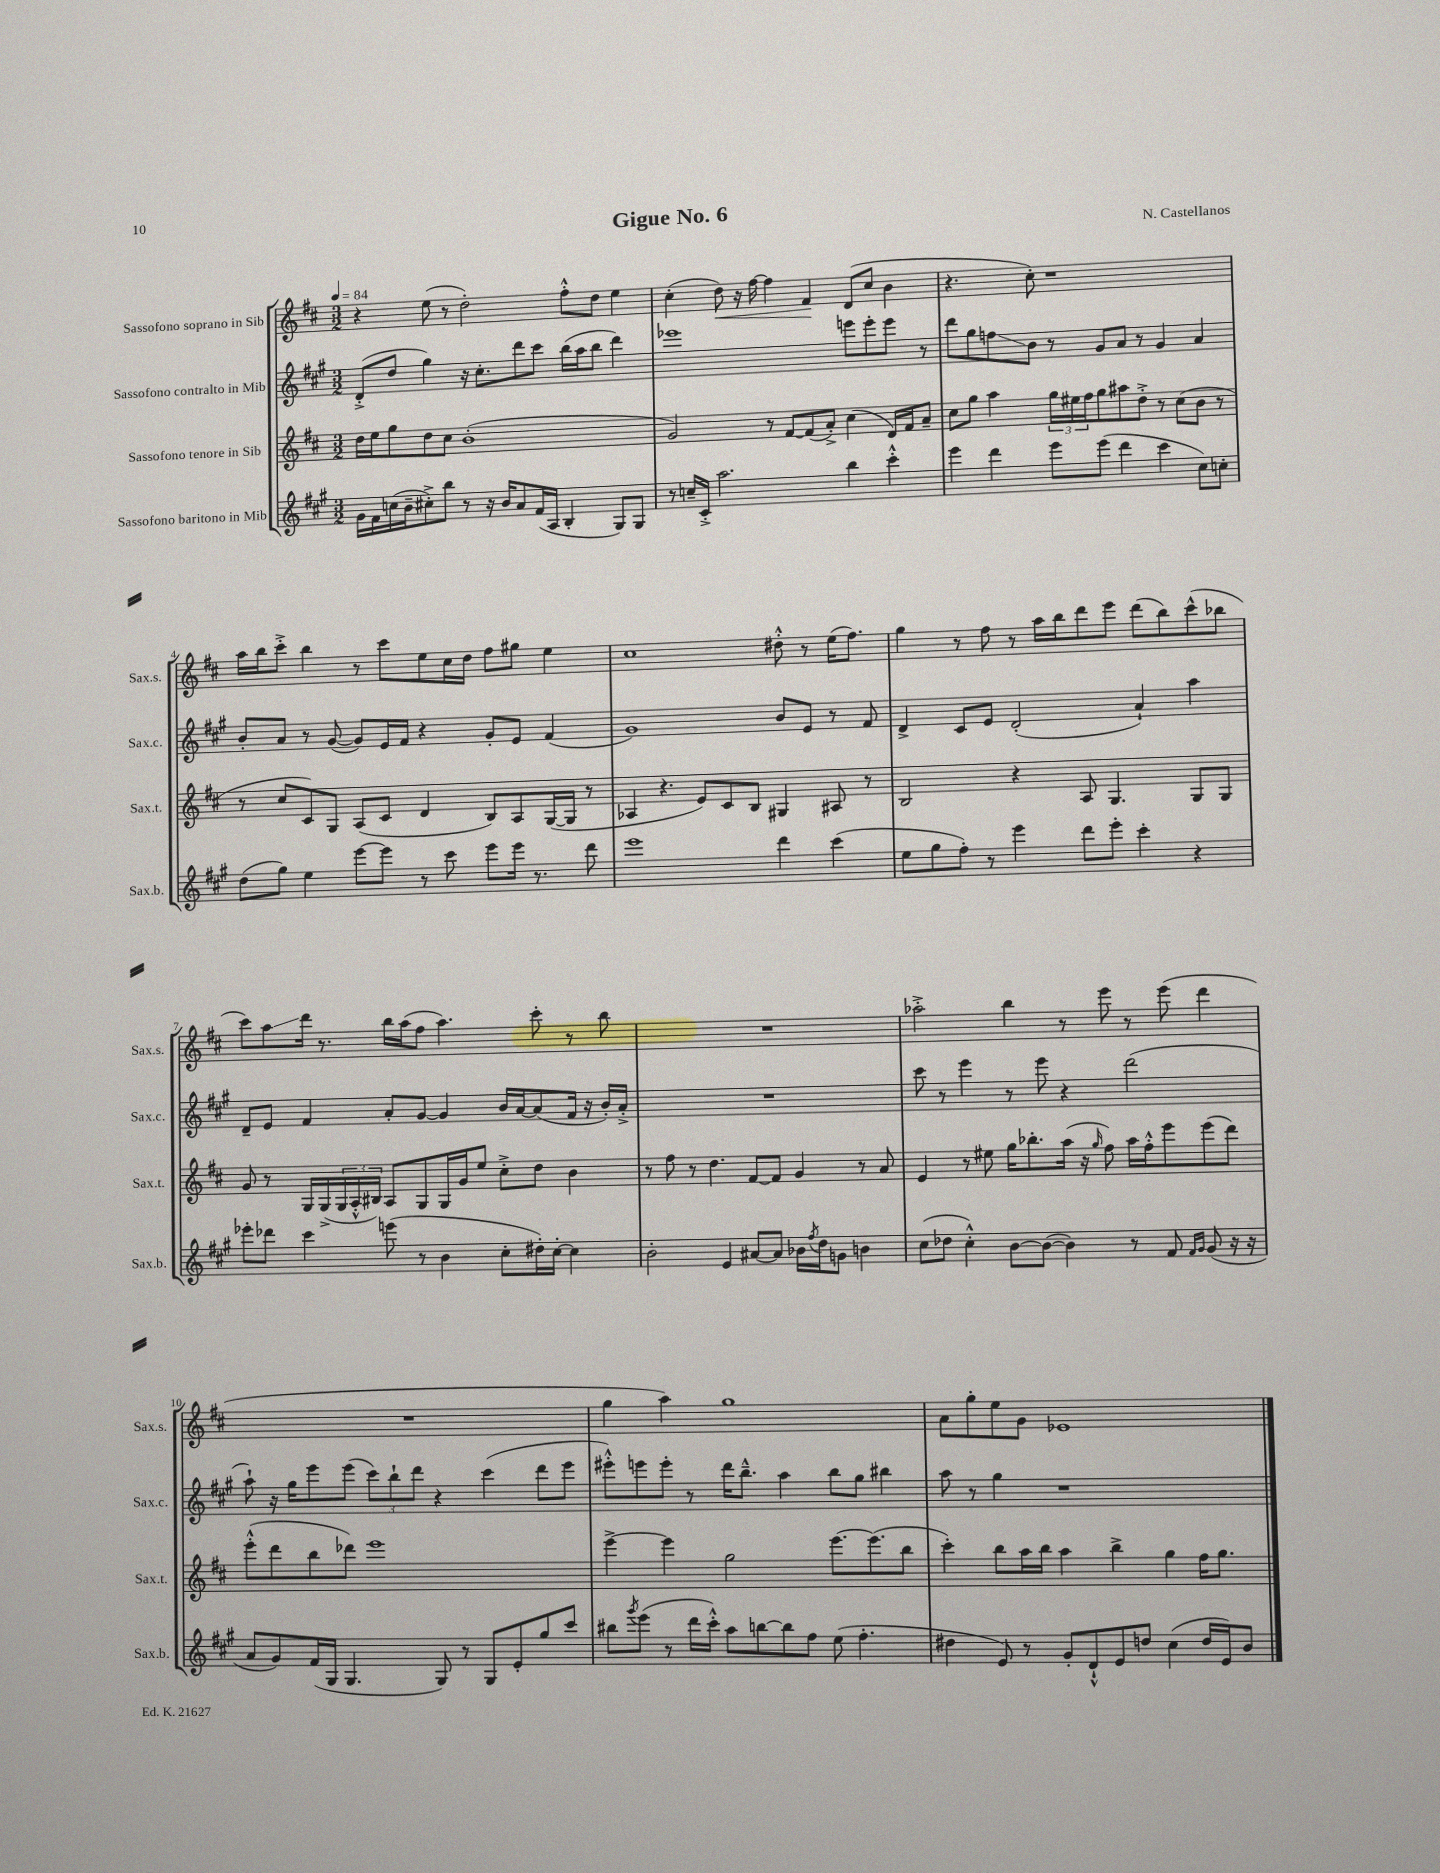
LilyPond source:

\header { title = "Gigue No. 6" composer = "N. Castellanos" }
<<
\new StaffGroup <<
\new Staff = "s0" \with { instrumentName = "Sassofono soprano in Sib" shortInstrumentName = "Sax.s." } {
    \clef treble \key d \major \numericTimeSignature \time 3/2 \tempo 4 = 84
    r4 e''8( r8 d''2-.) fis''8-.-^ d''8 e''4 |
    cis''4-.( d''8\<) r16 fis''16~ fis''4 fis'4\! d'8( cis''8 b'4 |
    r4. cis''8-.) r1 |
    a''16 b''16 cis'''8-.-> b''4 r8 cis'''8 e''8 cis''16 d''16 fis''8 gis''8 e''4 |
    cis''1 dis''8-.-^ r8 e''16( fis''8.) |
    g''4 r8 fis''8 r8 a''16 b''16 d'''8 e'''8 d'''8( b''8) cis'''8-^( bes''8 |
    cis'''8) a''8\glissando d'''16 r8. b''16 a''16( fis''8 a''4.) cis'''8-. r8 b''8 |
    R1. |
    aes''2-.-> b''4 r8 e'''8 r8 e'''8( d'''4 |
    R1. |
    g''4 a''4) g''1 |
    a'8 g''8-. e''8 g'8 ees'1 \bar "|." |
}
\new Staff = "s1" \with { instrumentName = "Sassofono contralto in Mib" shortInstrumentName = "Sax.c." } {
    \clef treble \key a \major \numericTimeSignature \time 3/2
    d'8-.->( d''8 gis''4) r16 cis''8.-. d'''8 cis'''8 b''16( a''16 b''8 d'''4) |
    ees'''1 e'''8 e'''8-. e'''8 r8 |
    d'''8 gis''8 f''8\glissando b'8 r8 gis'8 a'8 r8 gis'4 a'4 |
    b'8-. a'8 r8 gis'8~( gis'8) e'16 fis'16 r4 gis'8-. e'8 fis'4( |
    gis'1) b'8 e'8 r8 fis'8 |
    d'4-> cis'8 e'8 d'2-.( a'4-!) a''4 |
    d'8-- e'8 fis'4 a'8-. gis'8~ gis'4 b'16 a'16~ a'8( fis'16 r16 b'16-.) a'16-.-> |
    R1. |
    cis'''8 r8 e'''4 r8 e'''8 r4 d'''2( |
    a''8-!) r16 gis''16 e'''8 e'''8( \tuplet 3/2 { cis'''8) b''8-! d'''8 } r4 cis'''4( d'''8 e'''8 |
    eis'''8-.-^) e'''8 e'''8-. r8 d'''16 b''8.---^ a''4 b''8 gis''8 bis''4 |
    a''8 r8 gis''4 r1 \bar "|." |
}
\new Staff = "s2" \with { instrumentName = "Sassofono tenore in Sib" shortInstrumentName = "Sax.t." } {
    \clef treble \key d \major \numericTimeSignature \time 3/2
    d''16 e''16 g''8 d''8 cis''8 b'1-.( |
    g'2) r8 fis'8~ fis'8( a'8-.->) cis''4( d'16) fis'16 a'8-- |
    cis''8 g''8 a''4 \tuplet 3/2 { g''16 eis''16 fis''16 } g''8 ais''8 d''8-.-> r8 cis''8( b'8 r8 |
    r8 cis''8 cis'8) g8 a8( cis'8 d'4 b8) a8 g16~( g16 r8 |
    aes4 r4. e'8) cis'8 b8 gis4 ais8 r8 |
    b2 r4 a8 g4. g8 g8 |
    g'8 r8 g16 g16->( \tuplet 3/2 { g16 a16-.-^ bis16) } a8 g8 g16 g'16 e''8 cis''8-.-> d''8 b'4 |
    r8 fis''8 r8 d''4. fis'8~ fis'8 g'4 r8 a'8 |
    e'4 r8 eis''8 g''16 bes''8.-. a''16( r16 \grace { g''16 } fis''8) a''16 fis''16-.-^ e'''8 e'''8( d'''8) |
    e'''8-.-^( d'''8 b''8 des'''8) e'''1 |
    e'''4~-> e'''4 g''2 e'''8.~ e'''8.( b''8 |
    cis'''4-.) b''8 a''16 b''16 a''4 b''4-> g''4 fis''16 g''8. \bar "|." |
}
\new Staff = "s3" \with { instrumentName = "Sassofono baritono in Mib" shortInstrumentName = "Sax.b." } {
    \clef treble \key a \major \numericTimeSignature \time 3/2
    gis'16 fis'16 c''16( b'16-- cis''8-.->) b''8 r8 r16 b'16 a'8 fis'16( a16 b4-. gis8) gis8 |
    r8 c''16-- cis'16-.-> a''2. b''4 cis'''4-.-^ |
    e'''4 d'''4 e'''8 e'''8( d'''4 cis'''4 cis''8) c''8-. |
    d''8( gis''8) e''4 e'''8~ e'''8 r8 cis'''8 e'''8 e'''16 r8. d'''8 |
    e'''1 d'''4 cis'''4( |
    e''8 gis''8 fis''8-.) r8 e'''4 d'''8 e'''8-. cis'''4-. r4 |
    ees'''8-. des'''8 cis'''4 e'''8( r8 b'4 cis''8-. dis''16-.) cis''16~-. cis''4 |
    b'2-. e'4 ais'8~ ais'8 bes'16 \acciaccatura { fis''8 } d''16 g'8 b'4 |
    cis''8( des''8 cis''4-.-^) b'8~ b'8~( b'4) r8 fis'8 \grace { fis'16 gis'16 } gis'8( r16 r16 |
    a'8 gis'8) fis'16( gis16 gis4. gis8) r8 gis8 e'8-. gis''8 cis'''8 |
    bis''8 \acciaccatura { gis'''8 } e'''8( r8 d'''16 cis'''16-.-^) a''8 b''8~ b''8 fis''8 e''8( fis''4.-. |
    dis''4 e'8) r8 gis'8-. d'8-!-^ e'8 d''8 cis''4( d''16 e'16) b'8 \bar "|." |
}
>>
>>
